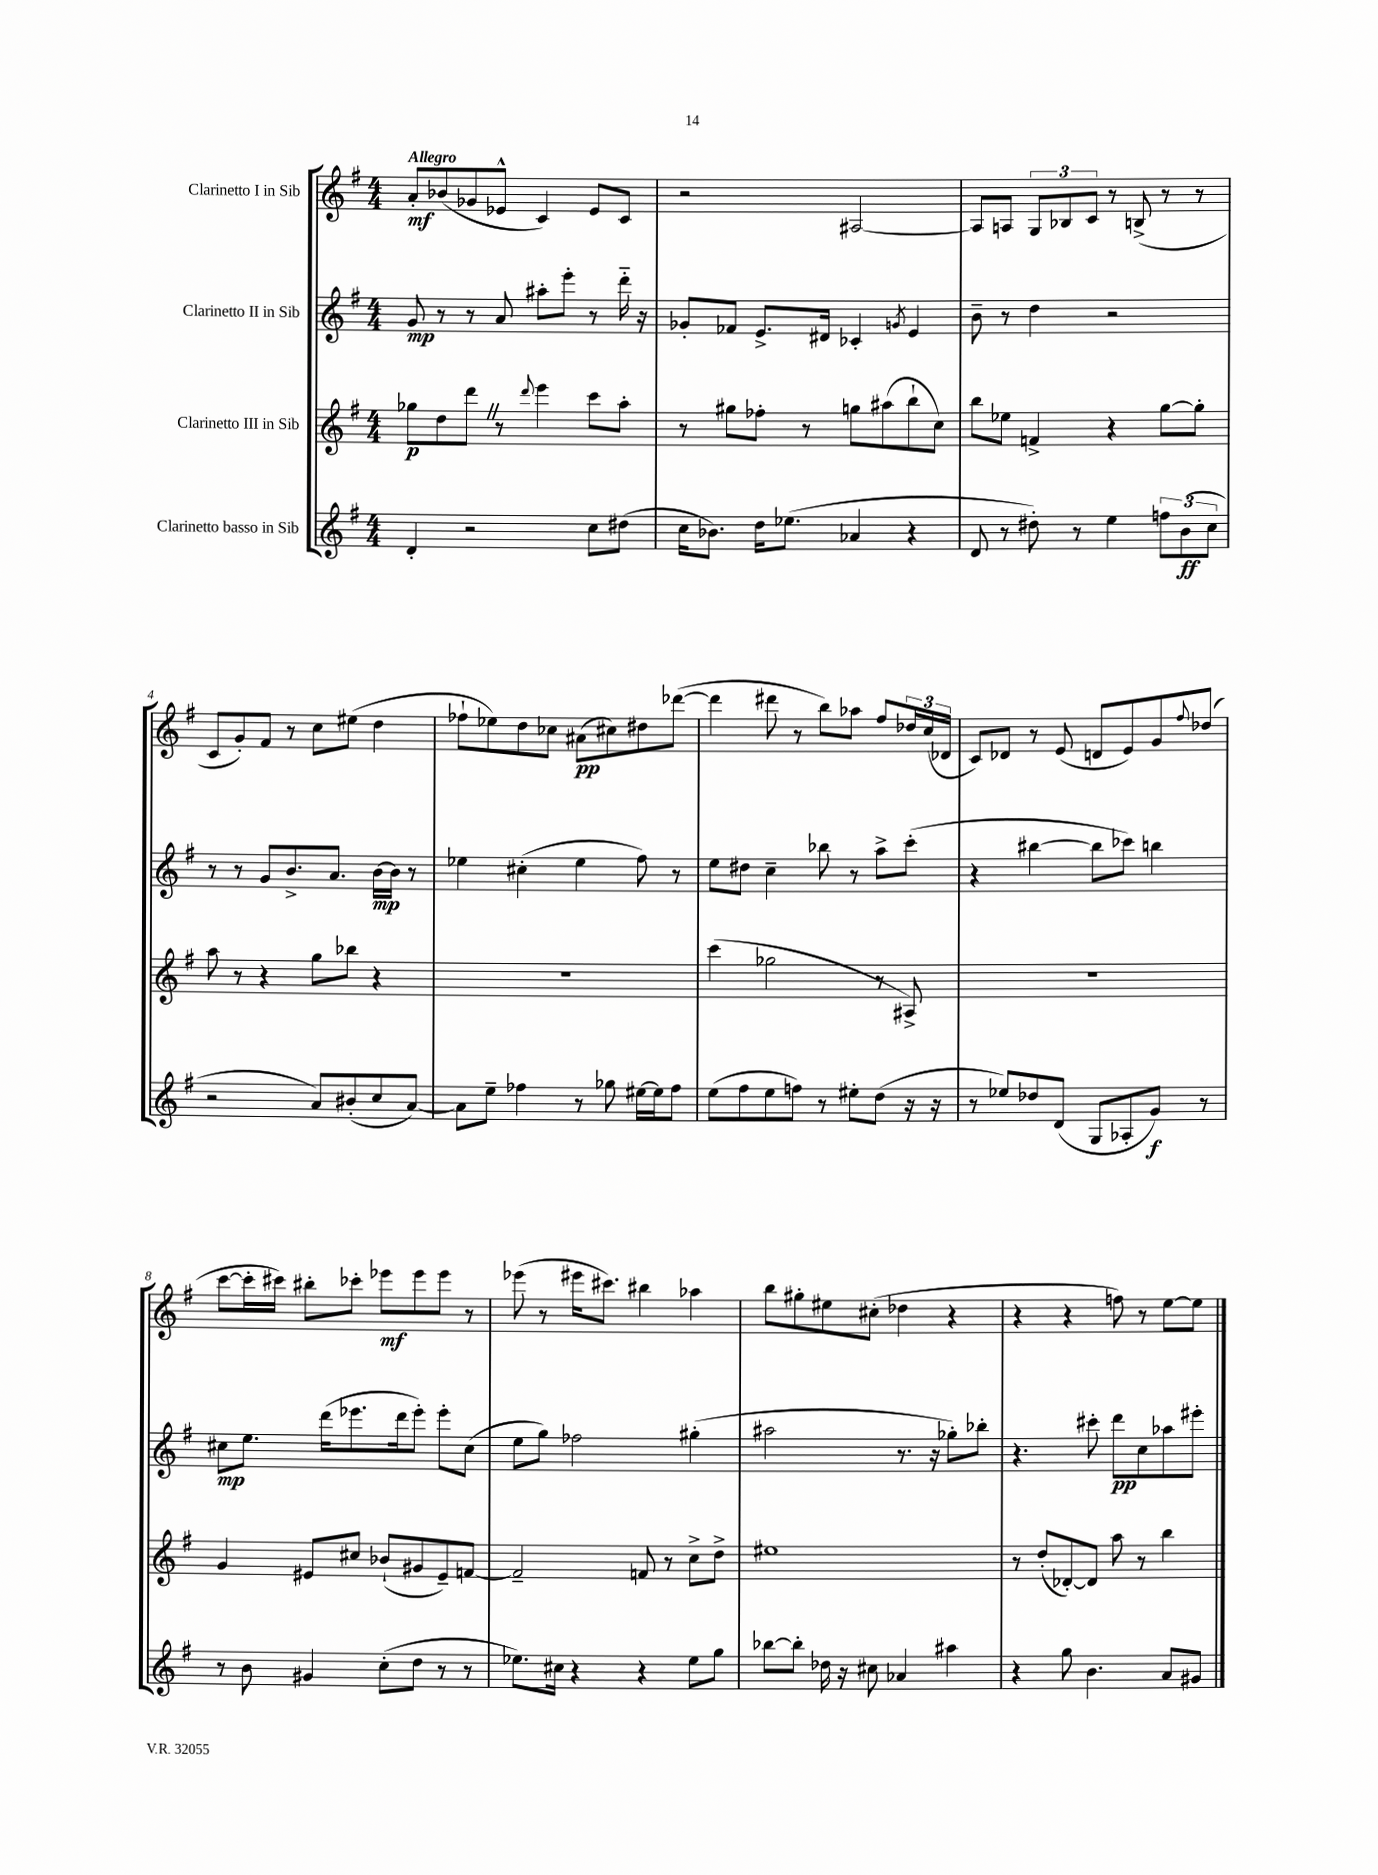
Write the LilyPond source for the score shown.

<<
\new StaffGroup <<
\new Staff = "s0" \with { instrumentName = "Clarinetto I in Sib" } {
    \clef treble \key g \major \numericTimeSignature \time 4/4 \tempo "Allegro"
    a'8-.\mf bes'8( ges'8 ees'8-^ c'4) ees'8 c'8 |
    r2 ais2~ |
    ais8 a8 \tuplet 3/2 { g8 bes8 c'8 } r8 b8->( r8 r8 |
    c'8 g'8-.) fis'8 r8 c''8 eis''8( d''4 |
    fes''8-! ees''8) d''8 ces''8 ais'8\pp( cis''8) dis''8 des'''8~( |
    des'''4 dis'''8 r8 b''8) aes''8 fis''8 \tuplet 3/2 { des''16 c''16( des'16 } |
    c'8) des'8 r8 e'8( d'8 e'8) g'8 \appoggiatura { fis''8 } des''8( |
    c'''8~ c'''16-. cis'''16) bis''8-. ces'''8-. ees'''8\mf ees'''8 ees'''8 r8 |
    ees'''8( r8 eis'''16 cis'''8.) bis''4 aes''4 |
    b''8 gis''8-. eis''8 cis''8-.( des''4 r4 |
    r4 r4 f''8) r8 e''8~ e''8 \bar "|." |
}
\new Staff = "s1" \with { instrumentName = "Clarinetto II in Sib" } {
    \clef treble \key g \major \numericTimeSignature \time 4/4
    g'8\mp r8 r8 a'8 ais''8-. e'''8-. r8 d'''16-_ r16 |
    ges'8-. fes'8 e'8.-> dis'16 ces'4-. \acciaccatura { g'8 } e'4 |
    b'8-- r8 d''4 r2 |
    r8 r8 g'8 b'8.-> a'8. b'16~\mp b'16 r8 |
    ees''4 cis''4-.( ees''4 fis''8) r8 |
    e''8 dis''8 c''4-- bes''8 r8 a''8-> c'''8-.( |
    r4 bis''4~ bis''8 ces'''8) b''4 |
    cis''8\mp e''8. d'''16( ees'''8. d'''16 ees'''8-.) ees'''8-. cis''8( |
    e''8 g''8) fes''2 gis''4-.( |
    ais''2 r8. r16 ges''8-.) bes''8-. |
    r4. cis'''8-. d'''8\pp c''8 aes''8 eis'''8-. \bar "|." |
}
\new Staff = "s2" \with { instrumentName = "Clarinetto III in Sib" } {
    \clef treble \key g \major \numericTimeSignature \time 4/4
    ges''8\p d''8 d'''8 \once \override BreathingSign.text = \markup { \musicglyph "scripts.caesura.straight" } \breathe r8 \appoggiatura { d'''8 } e'''4 c'''8 a''8-. |
    r8 gis''8 fes''8-. r8 g''8 ais''8( b''8-! c''8) |
    b''8 ees''8 f'4-> r4 g''8~ g''8-. |
    a''8 r8 r4 g''8 bes''8 r4 |
    R1 |
    c'''4( ges''2 r8 ais8->) |
    R1 |
    g'4 eis'8 cis''8 bes'8-!( gis'8 eis'8--) f'8~ |
    f'2-- f'8 r8 c''8-> d''8-> |
    eis''1 |
    r8 d''8-.( des'8~-.) des'8 a''8 r8 b''4 \bar "|." |
}
\new Staff = "s3" \with { instrumentName = "Clarinetto basso in Sib" } {
    \clef treble \key g \major \numericTimeSignature \time 4/4
    d'4-. r2 c''8 dis''8( |
    c''16 bes'8.) d''16 ees''8.( aes'4 r4 |
    d'8 r8 dis''8-.) r8 e''4 \tuplet 3/2 { f''8 b'8\ff( c''8 } |
    r2 a'8) bis'8-.( c''8 a'8~) |
    a'8 e''8-- fes''4 r8 ges''8 eis''16~ eis''16 fes''8 |
    e''8( fis''8 e''8 f''8) r8 eis''8-. d''8( r16 r16 |
    r8 ees''8) des''8 d'8( g8 aes8-. g'8\f) r8 |
    r8 b'8 gis'4 c''8-.( d''8 r8 r8 |
    ees''8.) cis''16 r4 r4 ees''8 g''8 |
    bes''8~ bes''8-. des''16 r16 cis''8 aes'4 ais''4 |
    r4 g''8 b'4. a'8 gis'8 \bar "|." |
}
>>
>>
